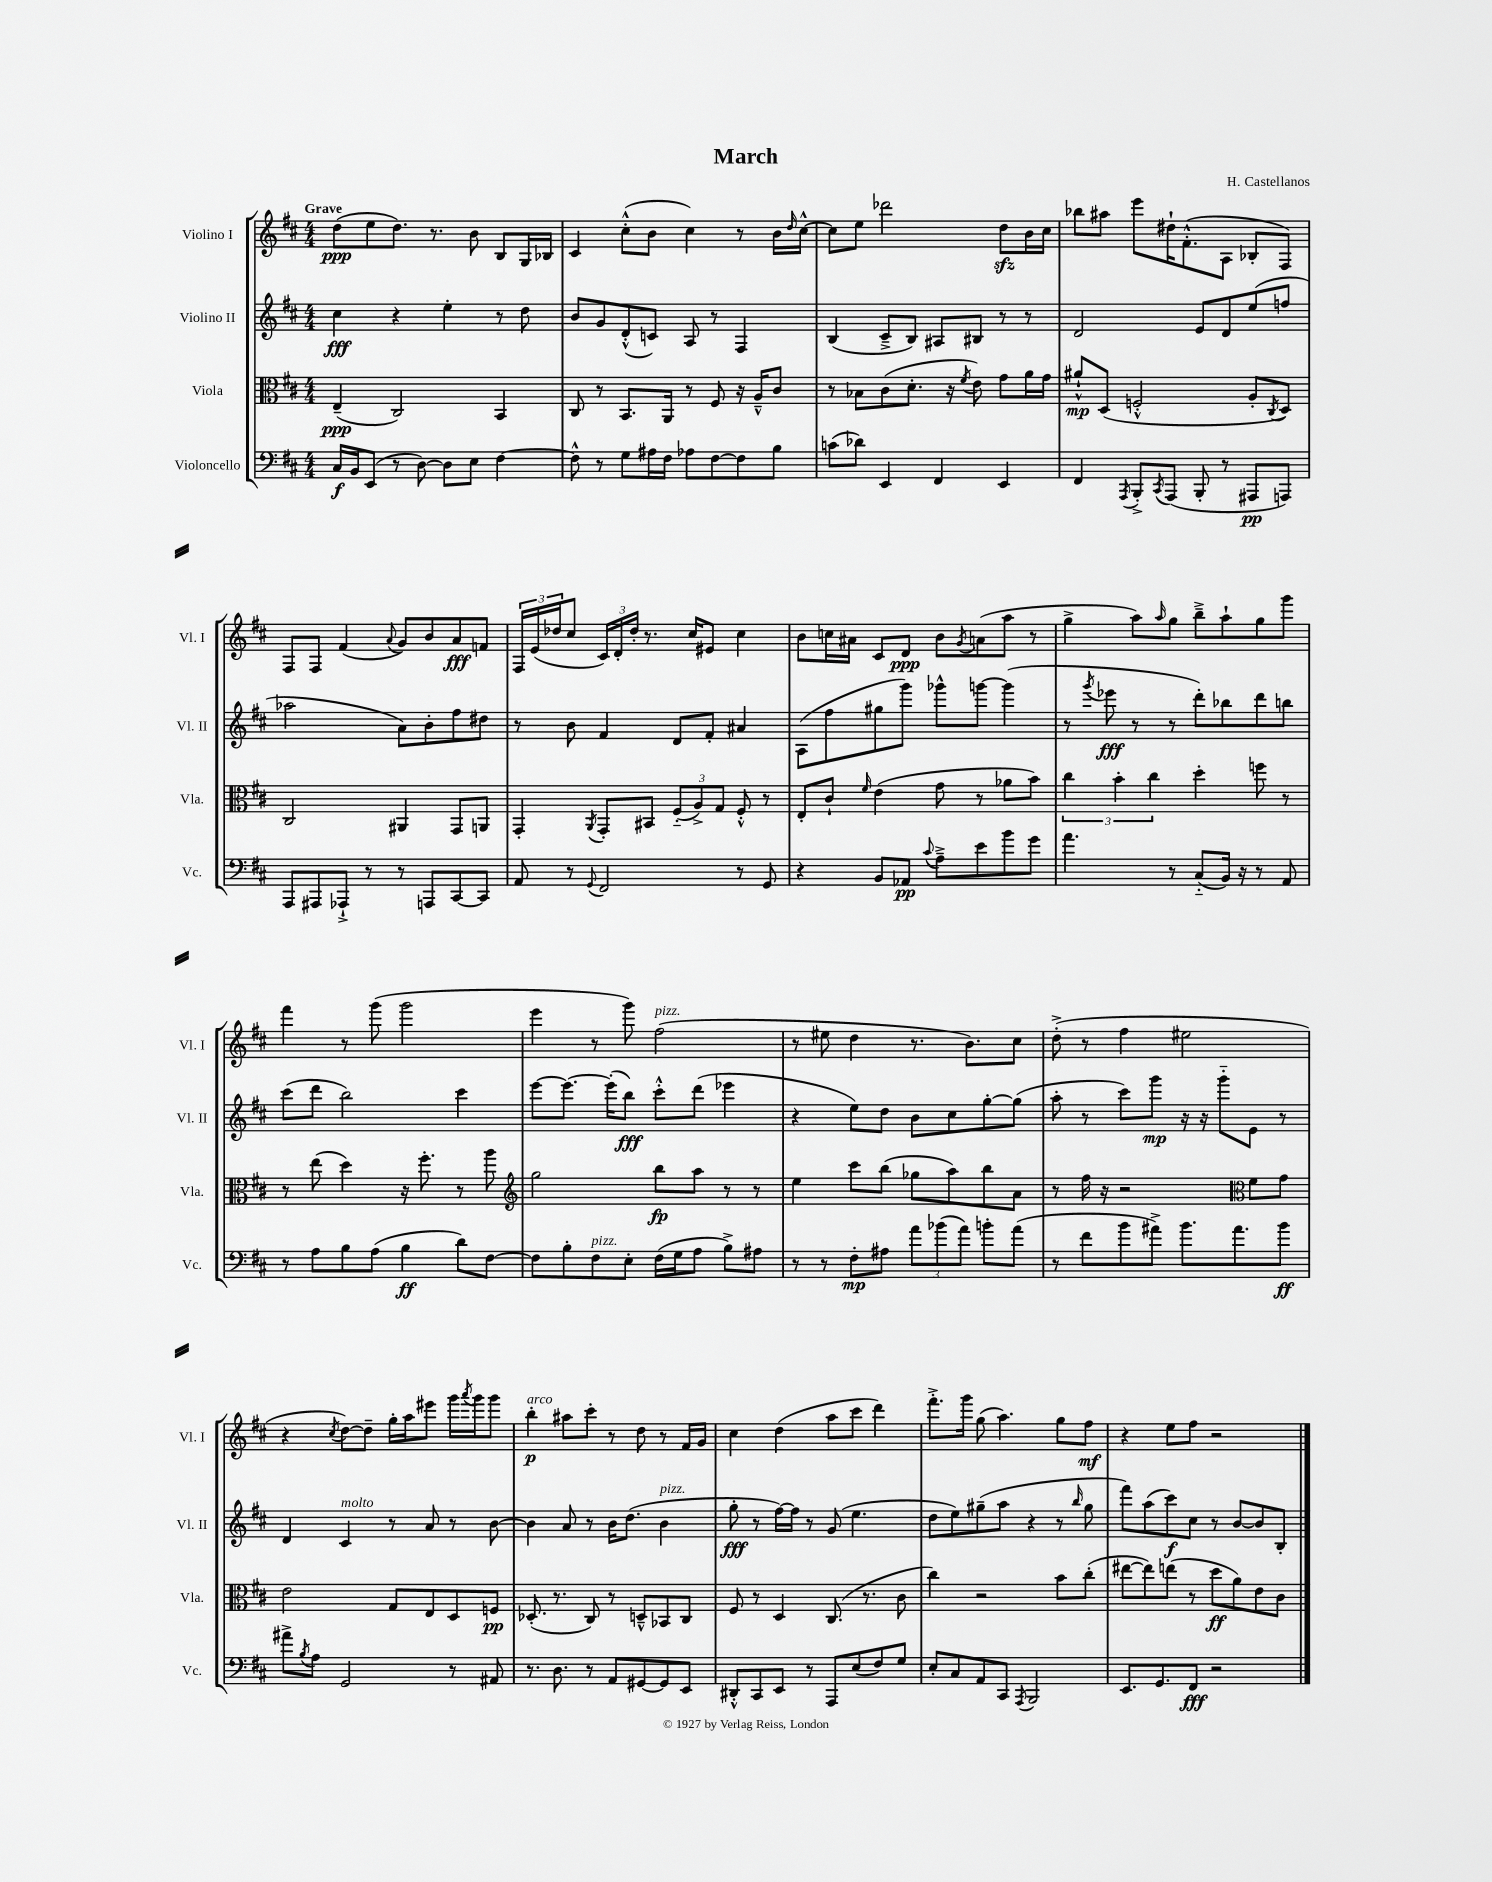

**kern	**dynam	**kern	**dynam	**kern	**dynam	**kern	**dynam
*part4	*part4	*part3	*part3	*part2	*part2	*part1	*part1
*staff4	*staff4	*staff3	*staff3	*staff2	*staff2	*staff1	*staff1
*I"Violoncello	*	*I"Viola	*	*I"Violino II	*	*I"Violino I	*
*I'Vc.	*	*I'Vla.	*	*I'Vl. II	*	*I'Vl. I	*
*clefF4	*	*clefC3	*	*clefG2	*	*clefG2	*
*k[f#c#]	*	*k[f#c#]	*	*k[f#c#]	*	*k[f#c#]	*
*M4/4	*	*M4/4	*	*M4/4	*	*M4/4	*
=1	=1	=1	=1	=1	=1	=1	=1
!	!	!	!	!	!	!LO:TX:a:B:t=Grave	!
16C#/LL	f	(4E~/	ppp	4cc#\	fff	(8dd\L	ppp
16BB/J	.	.	.	.	.	.	.
(8EE/J	.	.	.	.	.	8ee\	.
8r	.	2C#/)	.	4r	.	8.dd\J)	.
[8D\)	.	.	.	.	.	.	.
.	.	.	.	.	.	8.r	.
8D\L]	.	.	.	4ee'\	.	.	.
8E\J	.	.	.	.	.	8b\	.
[4F#\	.	4BB/	.	8r	.	8B/L	.
.	.	.	.	8dd\	.	16G/L	.
.	.	.	.	.	.	16B-X/JJ	.
=2	=2	=2	=2	=2	=2	=2	=2
8F#^^\]	.	8C#/	.	8b/L	.	4c#/	.
8r	.	8r	.	8g/	.	.	.
8G\L	.	8.BB/L	.	(8d'^^/	.	(8cc#'^^\L	.
16A#X\L	.	.	.	8cn/J)	.	8b\J	.
16F#\JJ	.	16AA/Jk	.	.	.	.	.
8A-X\L	.	8r	.	8A/	.	4cc#\)	.
[8F#\	.	8F#/	.	8r	.	.	.
8F#\]	.	16r	.	4F#/	.	8r	.
.	.	16A~^^/KL	.	.	.	.	.
8B\J	.	8c#/J	.	.	.	16b\LL	.
.	.	.	.	.	.	16qqdd/	.
.	.	.	.	.	.	[16cc#^^\JJ	.
=3	=3	=3	=3	=3	=3	=3	=3
(8cn\L	.	8r	.	(4B/	.	8cc#\L]	.
8d-X\J)	.	8B-X\L	.	.	.	8ee\J	.
4EE/	.	(8c#\	.	8c#~^/L	.	2ddd-X\	.
.	.	8.d'\J	.	8B/J)	.	.	.
4FF#/	.	.	.	8A#X/L	.	.	.
.	.	16r	.	.	.	.	.
.	.	8qf#/	.	.	.	.	.
.	.	8e\)	.	8B#X/J	.	.	.
4EE/	.	8g\L	.	8r	.	8ddzz\L	.
.	.	16a\L	.	8r	.	16b\L	.
.	.	16g\JJ	.	.	.	16cc#\JJ	.
=4	=4	=4	=4	=4	=4	=4	=4
4FF#/	.	8a#X`^^/L	mp	2d/	.	8bb-X\L	.
.	.	(8D/J	.	.	.	8aa#X\J	.
8qAAA/	.	.	.	.	.	.	.
8BBB'^/L	.	2Fn'^^/	.	.	.	8eee\L	.
8qCC#/	.	.	.	.	.	.	.
(8AAA/J	.	.	.	.	.	16dd#X`\K	.
.	.	.	.	.	.	(8.f#'^^\	.
8BBB'/	.	.	.	8e/L	.	.	.
8r	.	.	.	8d/	.	8A\J	.
8AAA#X/L	pp	8A'/L	.	(8ee/	.	8B-X'/L	.
.	.	8qC#/	.	.	.	.	.
8AAAn/J)	.	8D/J)	.	8ffn/J	.	8F#/J)	.
!!LO:LB:g=z
=5	=5	=5	=5	=5	=5	=5	=5
8AAA/L	.	2C#/	.	2aa-X\	.	8F#/L	.
8AAA#X/	.	.	.	.	.	8F#/J	.
8AAA-X`^/J	.	.	.	.	.	(4f#/	.
8r	.	.	.	.	.	.	.
.	.	.	.	.	.	8qqa/	.
8r	.	4AA#X/	.	8a\L)	.	8g/L)	.
8AAAn/L	.	.	.	8b'\	.	8b/	.
[8CC#/	.	8GG/L	.	8ff#\	.	8a/	fff
8CC#/J]	.	8AAn/J	.	8dd#X\J	.	8fn/J	.
=6	=6	=6	=6	=6	=6	=6	=6
8AA/	.	4GG'/	.	8r	.	24F#/LL	.
.	.	.	.	.	.	(24e/	.
.	.	.	.	.	.	24dd-X/J	.
8r	.	.	.	8b\	.	8cc#/J	.
8qqGG/	.	8qAA/	.	.	.	.	.
2FF#/	.	8GG'/L	.	4f#/	.	24c#/LL)	.
.	.	.	.	.	.	24d'/	.
.	.	.	.	.	.	24dd-'/JJ	.
.	.	8BB#X/J	.	.	.	8.r	.
.	.	(12F#/L	.	8d/L	.	.	.
.	.	.	.	.	.	16cc#/KL	.
.	.	12A^/)	.	.	.	.	.
.	.	.	.	8f#'/J	.	8e#X/J	.
.	.	12G/J	.	.	.	.	.
8r	.	8F#'^^/	.	4a#X/	.	4cc#\	.
8GG/	.	8r	.	.	.	.	.
=7	=7	=7	=7	=7	=7	=7	=7
4r	.	8E'/L	.	(8A\L	.	8b\L	.
.	.	8c#`/J	.	8ff#\	.	16ccn\L	.
.	.	.	.	.	.	16a#X\JJ	.
.	.	16qqf#/	.	.	.	.	.
8BB/L	.	(4e\	.	8gg#X\	.	8c#/L	.
8AA-X/J	pp	.	.	8ggg\J)	.	8d/J	ppp
8qqc#/	.	.	.	.	.	.	.
8A~^\L	.	8g\	.	8ggg-X^^\L	.	8b\L	.
.	.	.	.	.	.	8qg/	.
8e\	.	8r	.	[8gggn\J	.	(8an\	.
8b\	.	8a-X\L	.	(4ggg\]	.	8aa\J	.
8g\J	.	8b\J)	.	.	.	8r	.
=8	=8	=8	=8	=8	=8	=8	=8
4.a\	.	6cc#\	.	8r	.	4gg^\	.
.	.	.	.	8qggg/	.	.	.
.	.	.	.	8eee-X\	fff	.	.
.	.	6b'\	.	.	.	.	.
.	.	.	.	8r	.	8aa\L)	.
.	.	6cc#\	.	.	.	.	.
.	.	.	.	.	.	16qqaa/	.
8r	.	.	.	8r	.	8gg\J	.
(8C#/L	.	4dd'\	.	8ddd'\L)	.	8bb~^\L	.
16BB/Jk)	.	.	.	8bb-X\	.	8aa`\	.
16r	.	.	.	.	.	.	.
8r	.	8ffn\	.	8ddd\	.	8gg\	.
8AA/	.	8r	.	8bbn\J	.	8ggg\J	.
!!LO:LB:g=z
=9	=9	=9	=9	=9	=9	=9	=9
8r	.	8r	.	(8ccc#\L	.	4fff#\	.
8A\L	.	(8ee\	.	8ddd\J	.	.	.
8B\	.	4dd\)	.	2bb\)	.	8r	.
(8A\J	.	.	.	.	.	(8ggg\	.
4B\	ff	16r	.	.	.	2ggg\	.
.	.	8.ff#'\	.	.	.	.	.
8d\L)	.	8r	.	4ccc#\	.	.	.
[8F#\J	.	8aa\	.	.	.	.	.
=10	=10	=10	=10	=10	=10	=10	=10
*	*	*clefG2	*	*	*	*	*
8F#\L]	.	2gg\	.	[8eee\L	.	4eee\	.
8B'\	.	.	.	8.eee\J_	.	.	.
!LO:TX:a:i:t=pizz.	!	!	!	!	!	!	!
8F#\	.	.	.	.	.	8r	.
.	.	.	.	(16eee'\KL]	.	.	.
8E'\J	.	.	.	8bb\J)	fff	8ggg\)	.
!	!	!	!	!	!	!LO:TX:a:i:t=pizz.	!
(16F#\LL	.	8bb\L	fp	8ccc#'^^\L	.	(2ff#\	.
16G\J	.	.	.	.	.	.	.
8A\J	.	8aa\J	.	(8ddd\J	.	.	.
8B^\L)	.	8r	.	4eee-X\	.	.	.
8A#X\J	.	8r	.	.	.	.	.
=11	=11	=11	=11	=11	=11	=11	=11
8r	.	4ee\	.	4r	.	8r	.
8r	.	.	.	.	.	8ee#X\	.
8F#'\L	mp	8ccc#\L	.	8ee\L)	.	4dd\	.
8A#X\J	.	(8bb\J	.	8dd\J	.	.	.
12a\L	.	8gg-X\L	.	8b\L	.	8.r	.
(12b-X\	.	.	.	.	.	.	.
.	.	8aa\)	.	8cc#\	.	.	.
12a\J)	.	.	.	.	.	.	.
.	.	.	.	.	.	8.b\L)	.
8bn'\L	.	8bb\	.	[8gg'\	.	.	.
(8a\J	.	8a\J	.	(8gg\J]	.	8cc#\J	.
=12	=12	=12	=12	=12	=12	=12	=12
8r	.	8r	.	8aa'\	.	(8dd'^\	.
8f#\L	.	16ff#\	.	8r	.	8r	.
.	.	16r	.	.	.	.	.
8b\	.	2r	.	8ccc#\L)	.	4ff#\	.
8a#X^\J)	.	.	.	8ggg\J	mp	.	.
8.b\L	.	.	.	16r	.	2ee#X\	.
.	.	.	.	16r	.	.	.
.	.	.	.	8ggg\L	.	.	.
8.a#\	.	.	.	.	.	.	.
*	*	*clefC3	*	*	*	*	*
.	.	8f#\L	.	8e\J	.	.	.
8b\J	ff	8g\J	.	8r	.	.	.
!!LO:LB:g=z
=13	=13	=13	=13	=13	=13	=13	=13
8a#X^\L	.	2e\	.	4d/	.	4r	.
8qB/	.	.	.	.	.	.	.
8A\J	.	.	.	.	.	.	.
.	.	.	.	.	.	8qcc#/	.
!	!	!	!	!LO:TX:a:i:t=molto	!	!	!
2GG/	.	.	.	4c#/	.	[8dd\L)	.
.	.	.	.	.	.	8dd~\J]	.
.	.	8G/L	.	8r	.	16gg'\LL	.
.	.	.	.	.	.	16aa\J	.
.	.	8E/	.	8a/	.	8eee#X\J	.
8r	.	8D/	.	8r	.	16ggg\LL	.
.	.	.	.	.	.	8qaaa/	.
.	.	.	.	.	.	16ggg\J	.
8AA#X/	.	8Fn/J	pp	[8b\	.	8ggg\J	.
=14	=14	=14	=14	=14	=14	=14	=14
!	!	!	!	!	!	!LO:TX:a:i:t=arco	!
8.r	.	(8.D-X'/	.	4b\]	.	4bb'\	p
8.D\	.	8.r	.	.	.	.	.
.	.	.	.	8a/	.	8aa#X\L	.
8r	.	8C#/)	.	8r	.	8ccc#'\J	.
8AA/L	.	8r	.	16b\KL	.	8r	.
.	.	.	.	(8.dd\J	.	.	.
[8GG#X/	.	8Dn~^^/L	.	.	.	8dd\	.
!	!	!	!	!LO:TX:a:i:t=pizz.	!	!	!
8GG#/]	.	8BB-X/	.	4b\	.	8r	.
8EE/J	.	8C#/J	.	.	.	16f#/LL	.
.	.	.	.	.	.	16g/JJ	.
=15	=15	=15	=15	=15	=15	=15	=15
8DD#X'^^/L	.	8F#/	.	8gg'\	fff	4cc#\	.
8CC#/	.	8r	.	8r	.	.	.
8EE/J	.	4D/	.	[16ff#\LL)	.	(4dd\	.
.	.	.	.	16ff#\JJ]	.	.	.
8r	.	.	.	8r	.	.	.
8AAA/L	.	(8.C#/	.	(8g/	.	8aa\L	.
(8E/	.	.	.	4.ee\	.	8ccc#\J	.
.	.	8.r	.	.	.	.	.
8F#/)	.	.	.	.	.	4ddd\)	.
8G/J	.	8c#\	.	.	.	.	.
=16	=16	=16	=16	=16	=16	=16	=16
8E'/L	.	4cc#\)	.	8dd\L	.	8.fff#'^\L	.
8C#/	.	.	.	8ee\)	.	.	.
.	.	.	.	.	.	16ggg\Jk	.
8AA/	.	2r	.	(8gg#X~\	.	(8gg\	.
8CC#/J	.	.	.	8aa\J	.	4.aa\)	.
8qAAA/	.	.	.	.	.	.	.
2BBB/	.	.	.	4r	.	.	.
.	.	8b\L	.	8r	.	8gg\L	.
.	.	.	.	16qqbb/	.	.	.
.	.	(8cc#'\J	.	8gg#\	.	8ff#\J	mf
=17	=17	=17	=17	=17	=17	=17	=17
8.EE/L	.	[8ee#X\L	.	8fff#\L)	.	4r	.
.	.	8ee#\])	.	(8aa\	.	.	.
8.GG/	.	.	.	.	.	.	.
.	.	(8een\J	.	8ccc#\)	f	8ee\L	.
8FF#/J	fff	8r	.	8cc#\J	.	8ff#\J	.
2r	.	8dd\L	ff	8r	.	2r	.
.	.	8a\)	.	[8b/L	.	.	.
.	.	8e\	.	8b/]	.	.	.
.	.	8c#\J	.	8B'/J	.	.	.
==	==	==	==	==	==	==	==
*-	*-	*-	*-	*-	*-	*-	*-
